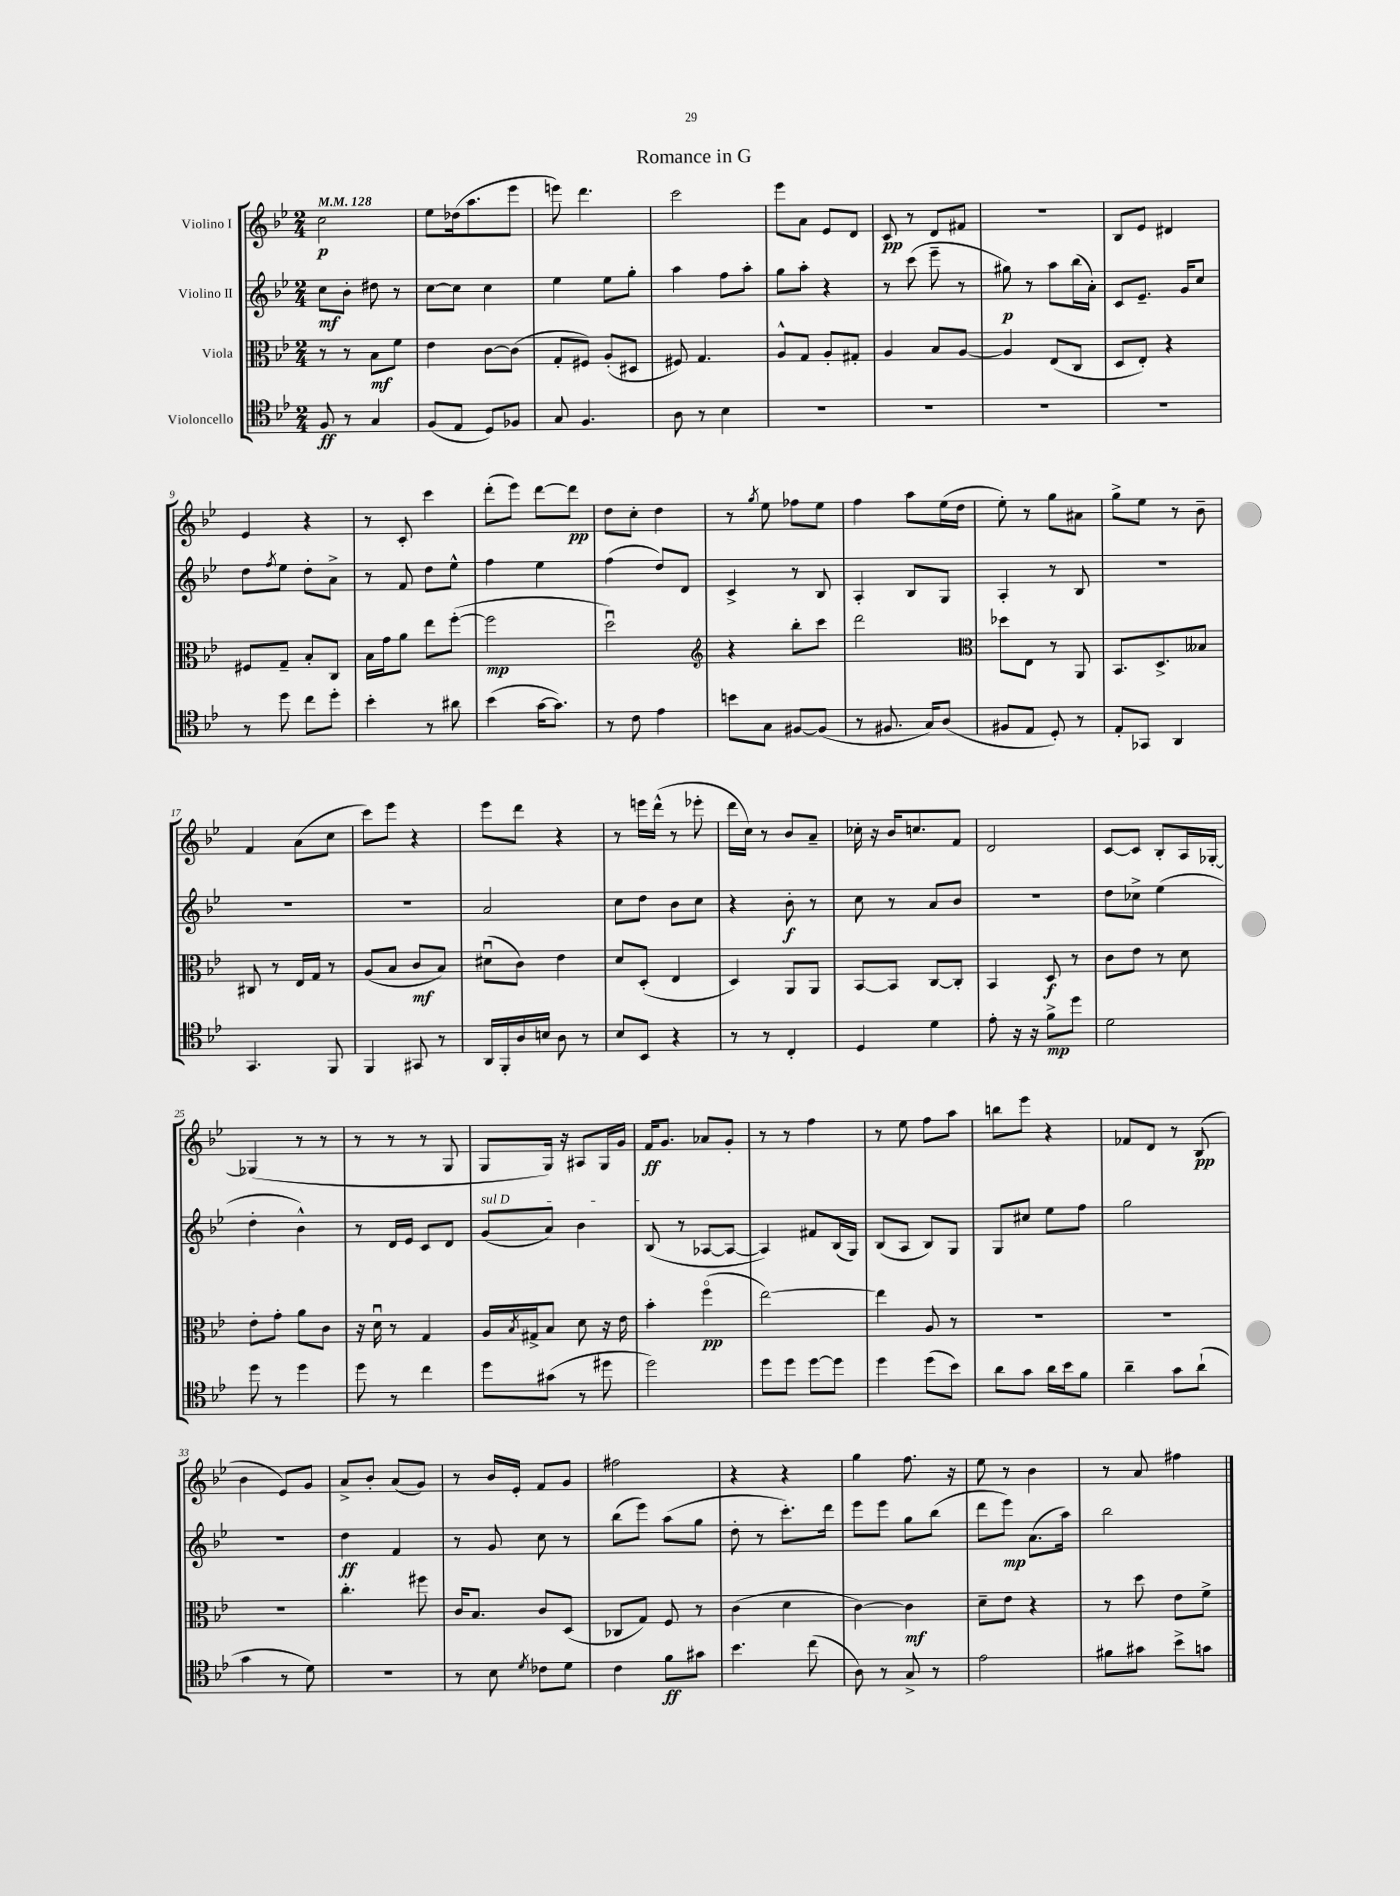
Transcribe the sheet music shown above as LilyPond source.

\header { title = "Romance in G" }
<<
\new StaffGroup <<
\new Staff = "s0" \with { instrumentName = "Violino I" } {
    \clef treble \key bes \major \numericTimeSignature \time 2/4 \tempo 4 = 128
    c''2\p |
    ees''8 des''16( a''8. ees'''8 |
    e'''8) d'''4. |
    c'''2 |
    ees'''8 a'8 ees'8 d'8 |
    c'8\pp r8 d'8 fis'8 |
    r2 |
    bes8 ees'8 dis'4 |
    ees'4 r4 |
    r8 c'8-. c'''4 |
    d'''8-.( ees'''8) d'''8~ d'''8\pp |
    d''8 c''8-. d''4 |
    r8 \acciaccatura { g''8 } ees''8 fes''8 ees''8 |
    f''4 a''8 ees''16( d''16 |
    ees''8-.) r8 g''8 ais'8 |
    g''8-> ees''8 r8 bes'8-- |
    f'4 a'8( c''8 |
    c'''8) ees'''8 r4 |
    ees'''8 d'''8 r4 |
    r8 e'''16 d'''16-^( r8 ees'''8-. |
    d'''16 c''16) r8 bes'8 a'8-- |
    ces''16-. r16 bes'16 c''8. f'8 |
    d'2 |
    c'8~ c'8 bes8-. a16 ges16~-. |
    ges4( r8 r8 |
    r8 r8 r8 g8 |
    g8 g16) r16 ais8 g16 g'16 |
    f'16\ff g'8. aes'8 g'8-. |
    r8 r8 f''4 |
    r8 ees''8 f''8 a''8 |
    b''8 ees'''8 r4 |
    fes'8 d'8 r8 bes8\pp( |
    bes'4 ees'8) g'8 |
    a'8-> bes'8-. a'8( g'8) |
    r8 bes'16 ees'16-. f'8 g'8 |
    fis''2 |
    r4 r4 |
    g''4 f''8. r16 |
    ees''8 r8 bes'4 |
    r8 a'8 fis''4 \bar "|." |
}
\new Staff = "s1" \with { instrumentName = "Violino II" } {
    \clef treble \key bes \major \numericTimeSignature \time 2/4
    c''8\mf bes'8-. dis''8 r8 |
    c''8~ c''8 c''4 |
    ees''4 ees''8 g''8-. |
    a''4 f''8 a''8-. |
    g''8 a''8-. r4 |
    r8 c'''8( ees'''8-- r8 |
    gis''8\p) r8 a''8 bes''16( a'16-.) |
    c'8 ees'8.-- g'16 c''8 |
    d''8 \acciaccatura { f''8 } ees''8 d''8-. a'8-> |
    r8 f'8 d''8 ees''8-^ |
    f''4 ees''4 |
    f''4( d''8) d'8 |
    c'4-> r8 bes8 |
    a4-. bes8 g8 |
    a4-. r8 bes8 |
    R2 |
    R2 |
    R2 |
    a'2 |
    c''8 d''8 bes'8 c''8 |
    r4 bes'8-.\f r8 |
    c''8 r8 a'8 bes'8 |
    R2 |
    d''8 ces''8-> ees''4( |
    d''4-. bes'4-^) |
    r8 d'16 ees'16 c'8 d'8 |
    \once \override TextSpanner.bound-details.left.text = \markup { \italic "sul D" } g'8\startTextSpan( a'8) bes'4 |
    bes8\stopTextSpan( r8 aes8~ aes8~ |
    aes4) fis'8 bes16( g16) |
    bes8( a8 bes8) g8 |
    g8 cis''8 ees''8 f''8 |
    g''2 |
    R2 |
    d''4\ff f'4 |
    r8 g'8 c''8 r8 |
    bes''8( ees'''8) a''8( g''8 |
    d''8-. r8 c'''8.-.) d'''16 |
    ees'''8 ees'''8 g''8 bes''8( |
    d'''8 ees'''8\mp) a'8.( a''16) |
    bes''2 \bar "|." |
}
\new Staff = "s2" \with { instrumentName = "Viola" } {
    \clef alto \key bes \major \numericTimeSignature \time 2/4
    r8 r8 bes8\mf f'8 |
    ees'4 c'8~ c'8( |
    g8-. fis8) a8-.( dis8 |
    fis8) g4. |
    a8-^ g8 a8-. gis8-. |
    a4 bes8 a8~ |
    a4 ees8( c8 |
    d8 ees8-.) r4 |
    fis8 g8-- bes8-. c8 |
    bes16 g'16 a'8 ees''8 f''8~-.( |
    f''2\mp |
    d''2\downbow) |
    \clef treble r4 bes''8-. c'''8 |
    d'''2 |
    \clef alto des''8 ees8 r8 a,8 |
    bes,8. d8.-> beses8 |
    cis8 r8 ees16 g16 r8 |
    a8( bes8 c'8\mf bes8) |
    dis'8\downbow( c'8) ees'4 |
    d'8 d8-.( ees4 |
    d4) a,8 a,8 |
    bes,8~ bes,8 c8~ c8-. |
    bes,4 d8\f r8 |
    c'8 ees'8 r8 d'8 |
    ees'8-. g'8-. a'8 c'8 |
    r16 d'16\downbow r8 g4 |
    a16 \acciaccatura { bes8 } gis16-> bes8 d'8 r16 ees'16 |
    bes'4-. f''4\flageolet\pp( |
    ees''2~) |
    ees''4 a8 r8 |
    R2 |
    R2 |
    R2 |
    c''4.-. fis''8 |
    c'16 bes8. c'8 d8( |
    ces8 g8) f8 r8 |
    c'4( d'4 |
    c'4~) c'4\mf |
    d'8-- ees'8 r4 |
    r8 d''8 ees'8 f'8-> \bar "|." |
}
\new Staff = "s3" \with { instrumentName = "Violoncello" } {
    \clef tenor \key bes \major \numericTimeSignature \time 2/4
    f8\ff r8 g4 |
    f8( ees8 d8) fes8 |
    g8 f4. |
    a8 r8 bes4 |
    R2 |
    R2 |
    R2 |
    R2 |
    r8 d''8 c''8 d''8-. |
    bes'4-. r8 ais'8 |
    bes'4( g'16~ g'8.) |
    r8 c'8 ees'4 |
    b'8 g8 fis8~ fis8( |
    r8 fis8. g16) a8( |
    fis8 ees8 d8-.) r8 |
    ees8-. ges,8 a,4 |
    g,4. f,8 |
    f,4 gis,8 r8 |
    a,16 f,16-. a16 b16 a8 r8 |
    bes8 bes,8 r4 |
    r8 r8 c4-. |
    d4 d'4 |
    ees'8-. r16 r16 f'8->\mp d''8 |
    d'2 |
    d''8 r8 d''4 |
    d''8 r8 c''4 |
    d''8 gis'8( r8 dis''8 |
    d''2) |
    d''8 d''8 d''8~ d''8 |
    d''4 d''8( bes'8) |
    a'8 g'8 a'16 bes'16 f'8 |
    a'4-- g'8 a'8-!( |
    g'4 r8 d'8) |
    R2 |
    r8 bes8 \acciaccatura { d'8 } ces'8 d'8 |
    c'4 f'8\ff gis'8 |
    bes'4. c''8( |
    a8) r8 g8-> r8 |
    ees'2 |
    fis'8 gis'8 bes'8-> g'8 \bar "|." |
}
>>
>>
